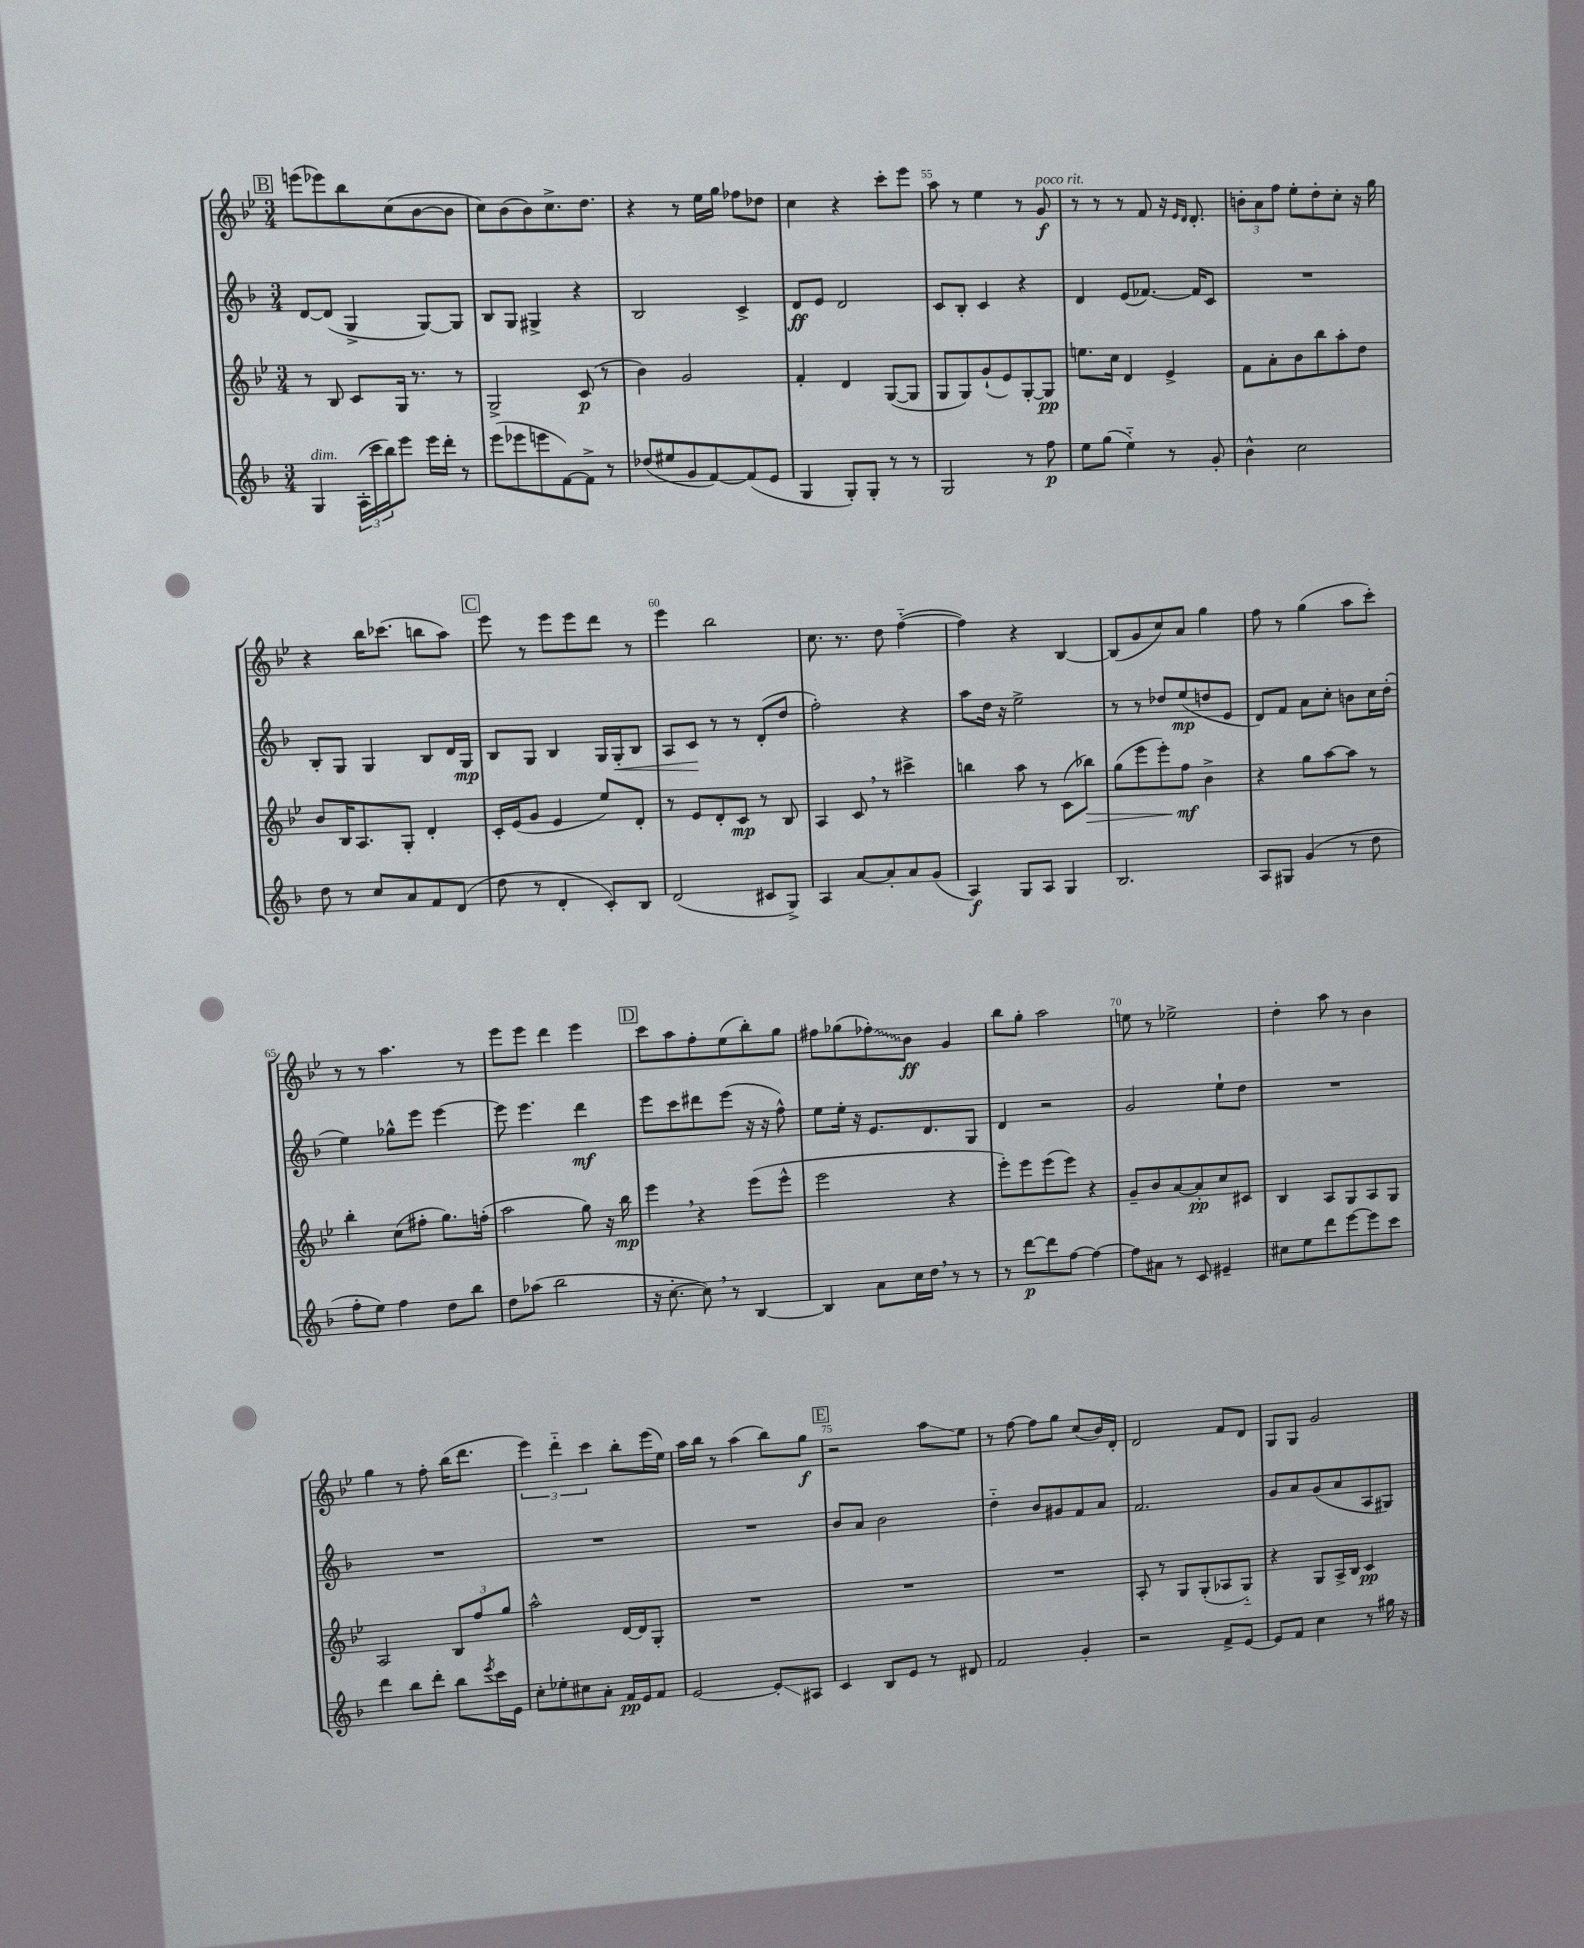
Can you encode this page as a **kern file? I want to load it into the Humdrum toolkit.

**kern	**kern	**kern	**kern
*staff4	*staff3	*staff2	*staff1
*clefG2	*clefG2	*clefG2	*clefG2
*k[b-]	*k[b-e-]	*k[b-]	*k[b-e-]
*M3/4	*M3/4	*M3/4	*M3/4
4G/	8r	[8d/L	(8eee\L
.	8B-/	(8d/]J	8eee-\)
(24A'\LL	8c/L	4G^/	8bb-\
24ccc\	.	.	.
24bb-\J)	.	.	.
8eee\J	16G/Jk	.	(8cc\
.	8.r	.	.
16eee\LL	.	[8G/L)	[8b-\
16ddd'\JJ	.	.	.
8r	8r	8G/]J	8b-\]J
=	=	=	=
(8eee\L	2G^/	8B-/L	8cc\L)
8eee-\	.	8G/J	(8b-\
8eee\	.	4G#^/	8b-\)
[8f\)	.	.	8.cc^\
8f^\]J	(8c/	4r	.
.	.	.	8.dd\J
8r	8r	.	.
=	=	=	=
(8dd-/L	4b-\)	2B-/	4r
8ee#/	.	.	.
8g/	2g/	.	8r
[8f/)	.	.	16ee-\LL
.	.	.	16gg\JJ
(8f/]	.	4c^/	8ff-\L
8e/J	.	.	8dd-\J
=	=	=	=
4G/	4f'/	8d/L	4cc\
.	.	8e/J	.
8G'/L)	4d/	2d/	4r
8G'/J	.	.	.
8r	([8G/L	.	8ccc'\L
8r	8G/]J	.	8eee-\J
=	=	=	=
2G/	8G/L	8c/L	8aa\
.	8G/)	8B-'/J	8r
.	(8g`/	4c/	4ee-\
.	8e-/)	.	.
8r	[8G'/	4r	8r
8ff\	8G/]J	.	8g/
=	=	=	=
8ee\L	8.ee\L	4d/	8r
(8gg\J	.	.	8r
.	16cc\Jk	.	.
4ee'~\)	4d/	(8e/L	8r
.	.	[8.f-/J)	8f/
8r	4e-^/	.	16r
.	.	.	16qqe-/LL
.	.	.	16qqd/JJ
.	.	16f-/]LK	8.d'/
8g'/	.	8c/J	.
=	=	=	=
4b-^^\	8f\L	2.r	12b'\L
.	.	.	12a\
.	8a'\	.	.
.	.	.	12ff\J
2cc\	8b-\	.	8ee-'\L
.	8bb-\	.	8dd'\
.	8aa'\	.	8cc'\J
.	8dd\J	.	16r
.	.	.	16gg\
=	=	=	=
8dd\	8b-/L	8B-'/L	4r
8r	16B-/K	8G/J	.
.	8.A/	.	.
8cc/L	.	4G/	16bb-\LK
.	.	.	(8.ccc-\J
8a/	8G'/J	.	.
8f/	4d'/	8B-/L	8bb\L
(8d/J	.	16d/L	8aa\J)
.	.	16G/JJ	.
=	=	=	=
8dd\	16c'/LL	8B-/L	8eee-\
.	(16e-/J	.	.
8r	8g/J	8G/J	8r
4d'/	4e-/	4B-/	8eee-\L
.	.	.	8eee-\
8c'/L)	8ee-/L)	16G/LL	8ddd\J
.	.	16G'/J	.
8B-/J	8d'/J	8B-/J	8r
=	=	=	=
(2d/	8r	8A/L	4eee-\
.	8e-/L	8c/J	.
.	8d'/	8r	2bb-\
.	8c/J	8r	.
8c#/L	8r	(8d'/L	.
8G^/J)	8B-/	8dd/J	.
=	=	=	=
4A/	4A/	2ff'\)	8.cc\
.	.	.	8.r
[8a/L	8c/	.	.
8a'/]	8r	.	8dd\
8a/	4ccc#^\	4r	([4ff'~\
(8g/J	.	.	.
=	=	=	=
4A/)	4bb\	8aa\L	4ff\])
.	.	16dd\Jk	.
.	.	16r	.
8G/L	8aa\	2ee^\	4r
8A/J	8r	.	.
4G/	(8c\L	.	[4B-/
.	8bb-\J)	.	.
=	=	=	=
2.B-/	(8gg\L	8r	(8B-/]L
.	8eee-\	8r	8g/
.	8eee-'\)	8dd-/L	8cc/)
.	8ff\J	(8ee/	8a/J
.	4b-^\	8dd/	4gg\
.	.	8e/J	.
=	=	=	=
8A/L	4r	8d/L)	8ff\
8G#/J	.	8f/J	8r
(4g/	8gg\L	8a\L	(4gg\
.	[8aa\	8cc'\J	.
8r	8aa\]J	8b\L	8aa\L
8dd\	8r	16cc\L	8ccc'\J)
.	.	(16dd'\JJ	.
=	=	=	=
8ff'\L	4bb-'\	4ee\)	8r
8ee\J)	.	.	8r
4ff\	(8cc\L	8gg-^^\L	4.aa\
.	8ff#'\J	8eee\J	.
8dd\L	8.gg\L)	[4eee\	.
8bb-\J	.	.	8r
.	(16ff'\Jk	.	.
=	=	=	=
8dd\L	2aa\	8eee\]	8eee-\L
(8aa-\J	.	4.eee\	8eee-\J
2bb-\	.	.	4ddd\
.	8gg\)	4ddd\	4eee-\
.	16r	.	.
.	16bb-\	.	.
=	=	=	=
16r	4eee-\	8eee\L	8ccc\L
[8.cc'\	.	.	.
.	.	8ccc\	8aa\
8cc\])	4r	8ddd#\	8ff'\
8r	.	(8eee\J	(8ee-\
[4B-/	(8eee-\L	16r	8bb-'\)
.	.	16r	.
.	8eee-^^\J	8ff^^\)	8gg\J
=	=	=	=
4B-/]	2eee-\	8ee\L	8ff#\L
.	.	16ee'\Jk	(8gg-\
.	.	16r	.
8a\L	.	8.e/L	8ff-'\)
16cc\L	.	.	8b-\J
16dd\JJ	.	8.d/	.
8r	4r	.	4g/
8r	.	8G/J	.
=	=	=	=
8r	8eee-'\L)	4d/	8bb-\L
[8ddd\L	8eee-\	.	8gg'\J
8ddd\]	(8eee-\	2r	2aa\
[8ff\J	8eee-\J)	.	.
4ff\_	4r	.	.
=	=	=	=
8ff\]L	8g~/L	2g/	8ee\
8a#\J	8b-/	.	8r
8r	[8a/	.	2ee-^\
8c/	8a'/]	.	.
4e#~/	8cc/	8ee`\L	.
.	8c#/J	8dd\J	.
=	=	=	=
8cc#\L	4B-/	2.r	4dd'\
8ee\	.	.	.
8ddd\	8A/L	.	8aa\
[8eee\	8G/	.	8r
8eee\]	8A/	.	4b-\
8ccc\J	8G/J	.	.
=	=	=	=
4ddd\	2A/	2.r	4gg\
8bb-\L	.	.	8r
8ddd'\J	.	.	8ff'\
8bb-\L	12B-/L	.	(16bb-\LK
.	.	.	8.ddd\J
.	12ff/	.	.
8qeee/	.	.	.
16ccc\L	.	.	.
.	12gg/J	.	.
16e\JJ	.	.	.
=	=	=	=
8cc'\L	2aa^^\	2.r	6eee-\)
8ee-'\	.	.	.
.	.	.	6ddd'~\
8cc#\	.	.	.
.	.	.	6ccc\
8a'\J	.	.	.
16f/LL	[16d/LL	.	8bb-'\L
16e/J	16d/]J	.	.
8f/J	8G'/J	.	(16eee-\L
.	.	.	16ee-\JJ)
=	=	=	=
[2e/	2.r	2.r	16aa\LL
.	.	.	16bb-\JJ
.	.	.	8r
.	.	.	(4aa\
8e'/]L	.	.	8bb-\L)
8A#/J	.	.	8gg\J
=	=	=	=
4c/	2.r	8b-/L	2r
.	.	8a/J	.
8B-/L	.	2b-\	.
8e/J	.	.	.
8r	.	.	8aa\L
8d#/	.	.	8ee-\J
=	=	=	=
2f/	2.r	4dd'~\	8r
.	.	.	[8ff\
.	.	8b-/L	8ff\]L
.	.	8g#/	8gg\J
4g'/	.	8f/	(8cc/L
.	.	8a/J	16b-/L)
.	.	.	16d'/JJ
=	=	=	=
2r	8A'/	2.f/	2d/
.	8r	.	.
.	8G/L	.	.
.	(8G'/	.	.
8f^/L	8A-/	.	8f/L
[8e/J	8G'~/J)	.	8d/J
=	=	=	=
8e/]L	4r	8g/L	8G/L
8f/J	.	8a/	8G/J
4cc\	8G/L	(8g/	2g/
.	16A^/L	8a/	.
.	16B-/JJ	.	.
8r	4c/	8A/	.
16gg#\	.	8G#/J)	.
16r	.	.	.
==	==	==	==
*-	*-	*-	*-
